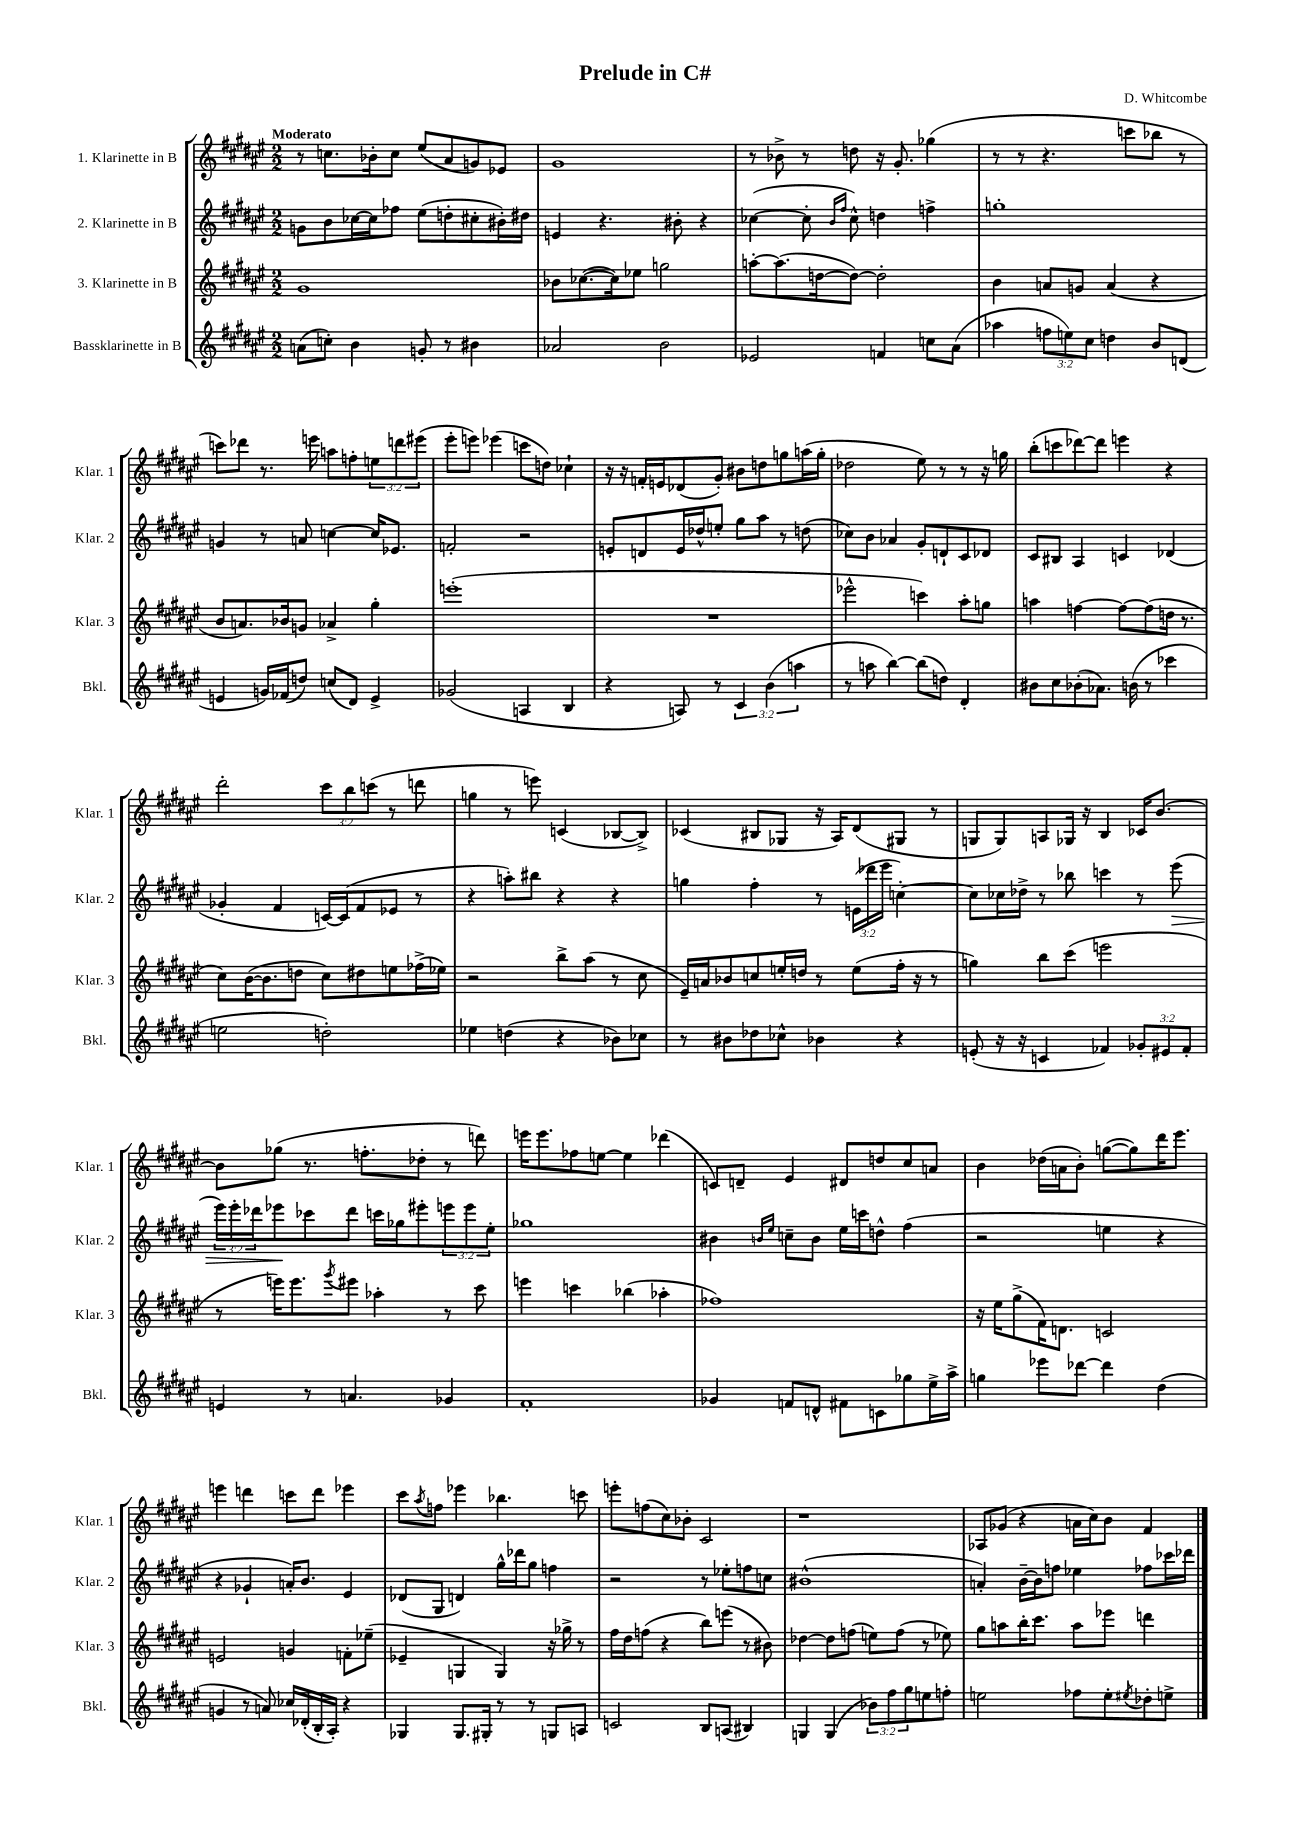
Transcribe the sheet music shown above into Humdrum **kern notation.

**kern	**kern	**kern	**kern
*staff4	*staff3	*staff2	*staff1
*clefG2	*clefG2	*clefG2	*clefG2
*k[f#c#g#d#a#e#]	*k[f#c#g#d#a#e#]	*k[f#c#g#d#a#e#]	*k[f#c#g#d#a#e#]
*M2/2	*M2/2	*M2/2	*M2/2
(8a\L	1g#	8g\L	8r
8cc'\J)	.	8b\	8.cc\L
4b\	.	[16cc-\L	.
.	.	16cc-\]J	16b-'\k
.	.	8ff-\J	8cc\J
8g'/	.	(8ee#\L	(8ee#/L
8r	.	8dd'\	8a#/
4b#\	.	8cc#'\	8g/)
.	.	16b#'\L)	8e-/J
.	.	16dd#\JJ	.
=	=	=	=
2a-/	8b-\L	4e/	1g#
.	([8.cc-\	.	.
.	.	4.r	.
.	16cc-\]k)	.	.
.	8ee-\J	.	.
2b\	2gg\	.	.
.	.	8b#'\	.
.	.	4r	.
=	=	=	=
2e-/	[8aa'\L	([4cc-\	8r
.	(8.aa\]	.	8b-^\
.	.	8cc-'\]	8r
.	[16dd\k	.	.
.	.	16qqb/LL	.
.	.	16qqff#/JJ	.
.	8dd\_J)	8cc-^^\)	8dd\
4f/	2dd'\]	4dd\	16r
.	.	.	8.g#'/
8cc\L	.	4ff^\	(4gg-\
(8a#\J	.	.	.
=	=	=	=
4aa-\	4b\	1gg'	8r
.	.	.	8r
12ff\L	8a/L	.	4.r
12ee\)	.	.	.
.	8g/J	.	.
12cc#\J	.	.	.
4dd\	(4a/	.	.
.	.	.	8ccc\L
8b/L	4r	.	8bb-\J
(8d/J	.	.	8r
=	=	=	=
4e/	8b/L	4g/	8ccc\L)
.	8.a/)	.	8ddd-\J
16g/LL)	.	8r	8.r
(16f-/J	16b-/k	.	.
8dd/J)	8g/J	8a/	.
.	.	.	16eee\
(8cc/L	4a-^/	[4cc\	8aa\L
8d#/J)	.	.	8ff'\
4e^/	4gg#'\	16cc/]LK	12ee\
.	.	8.e-/J	.
.	.	.	12ddd\
.	.	.	(12eee#\J
=	=	=	=
(2g-/	(1eee'	2f'/	8eee#'\L
.	.	.	8eee\J)
.	.	.	(4eee-\
4A/	.	2r	8ccc\L
.	.	.	8dd\J)
4B/	.	.	4cc-`\
=	=	=	=
4r	1r	8e'/L	16r
.	.	.	16r
.	.	8d/	16f'/LL
.	.	.	16e/J
8A/)	.	16e/L	(8d-/
.	.	16dd-^^/J	.
8r	.	8ee'/J	8g#'/J)
6c#/	.	8gg#\L	8b#\L
.	.	8aa#\J	8dd\
(6b\	.	.	.
.	.	8r	8gg\
6aa\	.	.	.
.	.	(8dd\	(16aa\L
.	.	.	16gg'\JJ
=	=	=	=
8r	2eee-^^\	8cc-\L)	2dd-\
8aa\	.	8b\J	.
[4bb\)	.	4a-/	.
(8bb\]L	4ccc\)	8g#'/L	8ee#\)
8dd\J)	.	8d`/	8r
4d#'/	8aa#'\L	8c#/	8r
.	8gg\J	8d-/J	16r
.	.	.	16gg\
=	=	=	=
8b#\L	4aa\	8c#/L	(8bb'\L
8cc#\	.	8B#/J	8ccc\
(8b-'\	[4ff\	4A#/	[8ddd-\)
8.a-\J)	.	.	8ddd-\]J
.	8ff\_L	4c/	4eee\
(16b\	.	.	.
8r	(8ff\]	.	.
4ccc-\	16dd\Jk	(4d-/	4r
.	8.r	.	.
=	=	=	=
2ee\	8cc#\L)	4g-'/	2ddd#'\
.	([16b\K	.	.
.	8.b\]	.	.
.	.	4f#/	.
.	8dd\J	.	.
2dd'\)	8cc#\L)	[16c/LL)	12ccc#\L
.	.	(16c/]J	.
.	.	.	12bb\
.	8dd#\	8f#/	.
.	.	.	(12ccc\J
.	8ee\	8e-/J	8r
.	(16ff-^\L	8r	8ddd\
.	16ee-\JJ)	.	.
=	=	=	=
4ee-\	2r	4r	4gg\
(4dd\	.	8aa'\L)	8r
.	.	8bb#\J	8eee\)
4r	8bb^\L	4r	(4c/
.	(8aa#\J	.	.
8b-\L)	8r	4r	[8B-/L
8cc-\J	8cc#\	.	8B-^/]J)
=	=	=	=
8r	16e#~/LL)	4gg\	(4c-/
.	16a/J	.	.
8b#\L	8b-/	.	.
8dd-\	8cc/	4ff#'\	8B#/L
8cc-^^\J	16ee'/L	.	8G-/J
.	16dd/JJ	.	.
4b-\	8r	8r	16r
.	.	.	16A#/LK)
.	(8ee\L	(24e\LL	(8d#/
.	.	24ddd-\	.
.	.	24eee#\JJ	.
4r	16ff#'\Jk	[4cc'\)	8G#/J
.	16r	.	.
.	8r	.	8r
=	=	=	=
(8e'/	4gg\)	8cc\]L	8G/L
16r	.	16cc-\L	8G/)
16r	.	16dd-^\JJ	.
4c/	8bb\L	8r	8A/
.	(8ccc#\J	8bb-\	16G-/Jk
.	.	.	16r
4f-/)	2eee\	4ccc\	4B/
12g-'/L	.	8r	16c-/LK
.	.	.	[8.b/J
12e#/	.	.	.
.	.	(8eee#\	.
12f-'/J	.	.	.
=	=	=	=
4e/	8r	24eee#\LL)	8b\]L
.	.	24eee#'\	.
.	.	24ddd-\J	.
.	16eee\LK)	8eee-\	(8gg-\J
.	8.eee\	.	.
8r	.	8ccc-\	8.r
.	8qggg#/	.	.
4.a/	8eee#\J	8ddd-\J	.
.	.	.	8.ff'\L
.	4aa-'\	16ccc\LL	.
.	.	16gg-\J	.
.	.	8eee#'\	8dd-'\J
4g-/	8r	12eee\	8r
.	.	12eee\	.
.	8ccc#\	.	8ddd\)
.	.	12ee#'\J	.
=	=	=	=
1f#'	4eee\	1gg-	16eee\LK
.	.	.	8.eee\
.	4ccc\	.	8ff-\
.	.	.	[8ee\J
.	(4bb-\	.	4ee\]
.	4aa-'\	.	(4ddd-\
=	=	=	=
4g-/	1ff-)	4b#\	8c/L)
.	.	.	8d~/J
.	.	16qqb/LL	.
.	.	16qqee#/JJ	.
8f/L	.	8cc~\L	4e#/
8d^^/J	.	8b\J	.
8f#\L	.	16ee#\LL	8d#/L
.	.	16ccc\J	.
8c\	.	8dd^^\J	8dd/
8gg-\	.	(4ff#\	8cc#/
16ee#^\L	.	.	8a/J
16aa#^\JJ	.	.	.
=	=	=	=
4gg\	16r	2r	4b\
.	16ee#\LK	.	.
.	(8gg#^\	.	.
8eee-\L	16f#\K)	.	(16dd-\LL
.	8.d\J	.	16a\J
[8ddd-\J	.	.	8b'\J)
4ddd-\]	2c/	4ee\	([8gg\L
.	.	.	8gg\])
(4dd#\	.	4r	16ddd#\K
.	.	.	8.eee#\J
=	=	=	=
4g/	2e/	4r	4eee\
8r	.	4g-`/	4ddd\
8a/)	.	.	.
16cc-/LL	4g/	16a'/LK)	8ccc\L
(16d-'/	.	8.b/J	.
16B'/	.	.	8ddd\J
16A#'/JJ)	.	.	.
4r	8f'\L	4e#/	4eee-\
.	(8ee-~\J	.	.
=	=	=	=
4G-/	4e-~/	(8d-/L	8ccc#\L
.	.	.	8qaa#/
.	.	8G#/J	8ff\J
8.G-/L	4G/	4d/)	4eee-\
16G#'/Jk	.	.	.
8r	4G/)	16gg#^^\LL	4.bb-\
.	.	16ddd-\J	.
8r	.	8gg#\J	.
8G/L	16r	4ff\	.
.	16gg-^\	.	.
8A/J	8r	.	8ccc\
=	=	=	=
2c/	16ff#\LL	2r	8eee'\L
.	16dd#\J	.	.
.	(8ff\J	.	(8ff\
.	4r	.	8cc#\)
.	.	.	8b-'\J
8B/L	8bb\L)	8r	2c#/
(8A/J	(8eee\J	8ee-'\L	.
4B#/)	8r	8ff\	.
.	8b#\)	8cc\J	.
=	=	=	=
4G/	[4dd-\	(1b#^^	1r
(4G/	8dd-\]L	.	.
.	(8ff\J	.	.
12b-\L)	8ee\L)	.	.
12ff#\	.	.	.
.	(8ff\J	.	.
12gg#\	.	.	.
8ee\	8r	.	.
8ff'\J	8ee-\)	.	.
=	=	=	=
2ee\	8gg#\L	4a'/)	8A-/L
.	8aa\	.	(8g-/J
.	16bb'\K	[16b~\LL	4r
.	8.ccc#\J	16b\]J	.
.	.	8ff\J	.
8ff-\L	8aa\L	4ee-\	16a\LL
.	.	.	16cc#\J)
8ee'\	8eee-\J	.	8b\J
8qee#/	.	.	.
8dd-'\	4ddd\	8ff-\L	4f#/
8ee^\J	.	16ccc-\L	.
.	.	16ddd-\JJ	.
==	==	==	==
*-	*-	*-	*-
